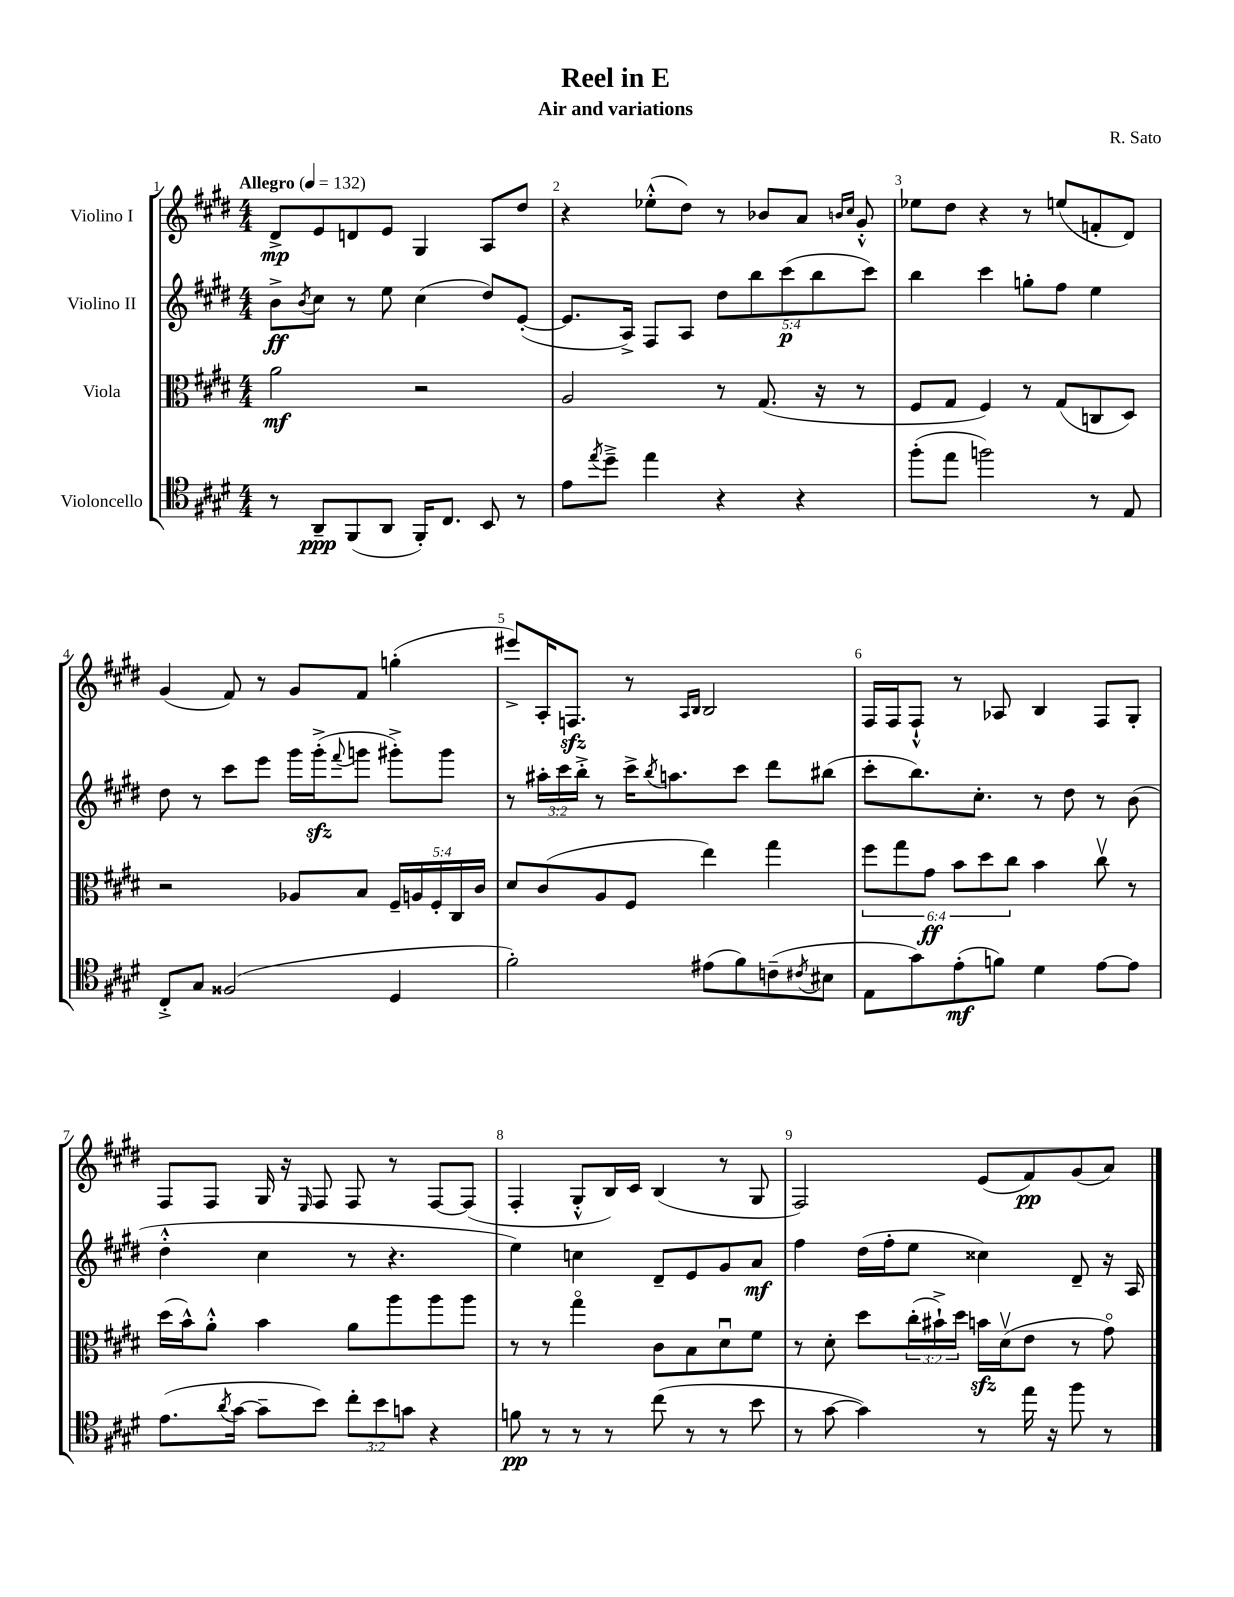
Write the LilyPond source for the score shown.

\header { title = "Reel in E" composer = "R. Sato" subtitle = "Air and variations" }
<<
\new StaffGroup <<
\new Staff = "s0" \with { instrumentName = "Violino I" } {
    \clef treble \key e \major \numericTimeSignature \time 4/4 \tempo "Allegro" 4 = 132
    dis'8->\mp e'8 d'8 e'8 gis4 a8 dis''8 |
    r4 ees''8-.-^( dis''8) r8 bes'8 a'8 \grace { b'16 cis''16 } gis'8-.-^ |
    ees''8 dis''8 r4 r8 e''8( f'8-. dis'8) |
    gis'4( fis'8) r8 gis'8 fis'8 g''4-.( |
    eis'''8->) a16-. f8.\sfz r8 \grace { a16 b16 } b2 |
    fis16 fis16 fis8-!-^ r8 aes8 b4 fis8 gis8-. |
    fis8 fis8 gis16 r16 \grace { e16 } fis8 fis8 r8 fis8~ fis8( |
    fis4-. gis8-.-^ b16) cis'16 b4( r8 gis8 |
    fis2) e'8( fis'8\pp) gis'8( a'8) \bar "|." |
}
\new Staff = "s1" \with { instrumentName = "Violino II" } {
    \clef treble \key e \major \numericTimeSignature \time 4/4 \override Staff.TupletNumber.text = #tuplet-number::calc-fraction-text
    b'8->\ff \acciaccatura { b'8 } cis''8 r8 e''8 cis''4( dis''8) e'8~-.( |
    e'8. a16->) fis8 a8 \tuplet 5/4 { dis''8 b''8 cis'''8\p( b''8 cis'''8) } |
    b''4 cis'''4 g''8-. fis''8 e''4 |
    dis''8 r8 cis'''8 e'''8 gis'''16 gis'''16-.->\sfz( \appoggiatura { fis'''8 } g'''8 gis'''8-.->) gis'''8 |
    r8 \tuplet 3/2 { ais''16-. cis'''16 b''16-.-> } r8 cis'''16-> \acciaccatura { b''8 } a''8. cis'''8 dis'''8 bis''8( |
    cis'''8-. b''8.) cis''8.-. r8 dis''8 r8 b'8( |
    dis''4-.-^ cis''4 r8 r4. |
    e''4) c''4 dis'8-- e'8 gis'8 a'8\mf |
    fis''4 dis''16( fis''16-. e''8 cisis''4) dis'8-- r16 a16 \bar "|." |
}
\new Staff = "s2" \with { instrumentName = "Viola" } {
    \clef alto \key e \major \numericTimeSignature \time 4/4 \override Staff.TupletNumber.text = #tuplet-number::calc-fraction-text
    a'2\mf r2 |
    a2 r8 gis8.( r16 r8 |
    fis8 gis8 fis4) r8 gis8( c8 dis8) |
    r2 aes8 b8 \tuplet 5/4 { fis16-- a16 fis16-. cis16 cis'16 } |
    dis'8 cis'8( a8 fis8 e''4) gis''4 |
    \tuplet 6/4 { fis''8 gis''8 gis'8\ff b'8 dis''8 cis''8 } b'4 cis''8\upbow r8 |
    dis''16( b'16-^) a'8-.-^ b'4 a'8 a''8 a''8 a''8 |
    r8 r8 gis''4\flageolet cis'8 b8 dis'8\downbow fis'8 |
    r8 dis'8-. dis''8 \tuplet 3/2 { cis''16-.( bis'16-!->) dis''16 } b'16\sfz dis'16\upbow( e'8 r8 gis'8\flageolet) \bar "|." |
}
\new Staff = "s3" \with { instrumentName = "Violoncello" } {
    \clef tenor \key e \major \numericTimeSignature \time 4/4 \override Staff.TupletNumber.text = #tuplet-number::calc-fraction-text
    r8 a,8--\ppp fis,8( a,8 fis,16-.) cis8. b,8 r8 |
    e'8 \acciaccatura { e''8 } dis''8---> e''4 r4 r4 |
    fis''8-.( e''8 f''2) r8 e8 |
    cis8-.-> gis8 fisis2( dis4 |
    fis'2-.) eis'8( fis'8) c'8--( \acciaccatura { cis'8 } bis8 |
    e8 gis'8) e'8-.\mf( f'8) dis'4 e'8~ e'8 |
    e'8.( \acciaccatura { a'8 } gis'16~ gis'8-- b'8) \tuplet 3/2 { cis''8-. b'8 g'8 } r4 |
    f'8\pp r8 r8 r8 cis''8( r8 r8 b'8 |
    r8 gis'8~ gis'4) r8 e''16 r16 fis''8 r8 \bar "|." |
}
>>
>>
\layout { \context { \Score \override BarNumber.break-visibility = ##(#f #t #t) barNumberVisibility = #all-bar-numbers-visible } }
